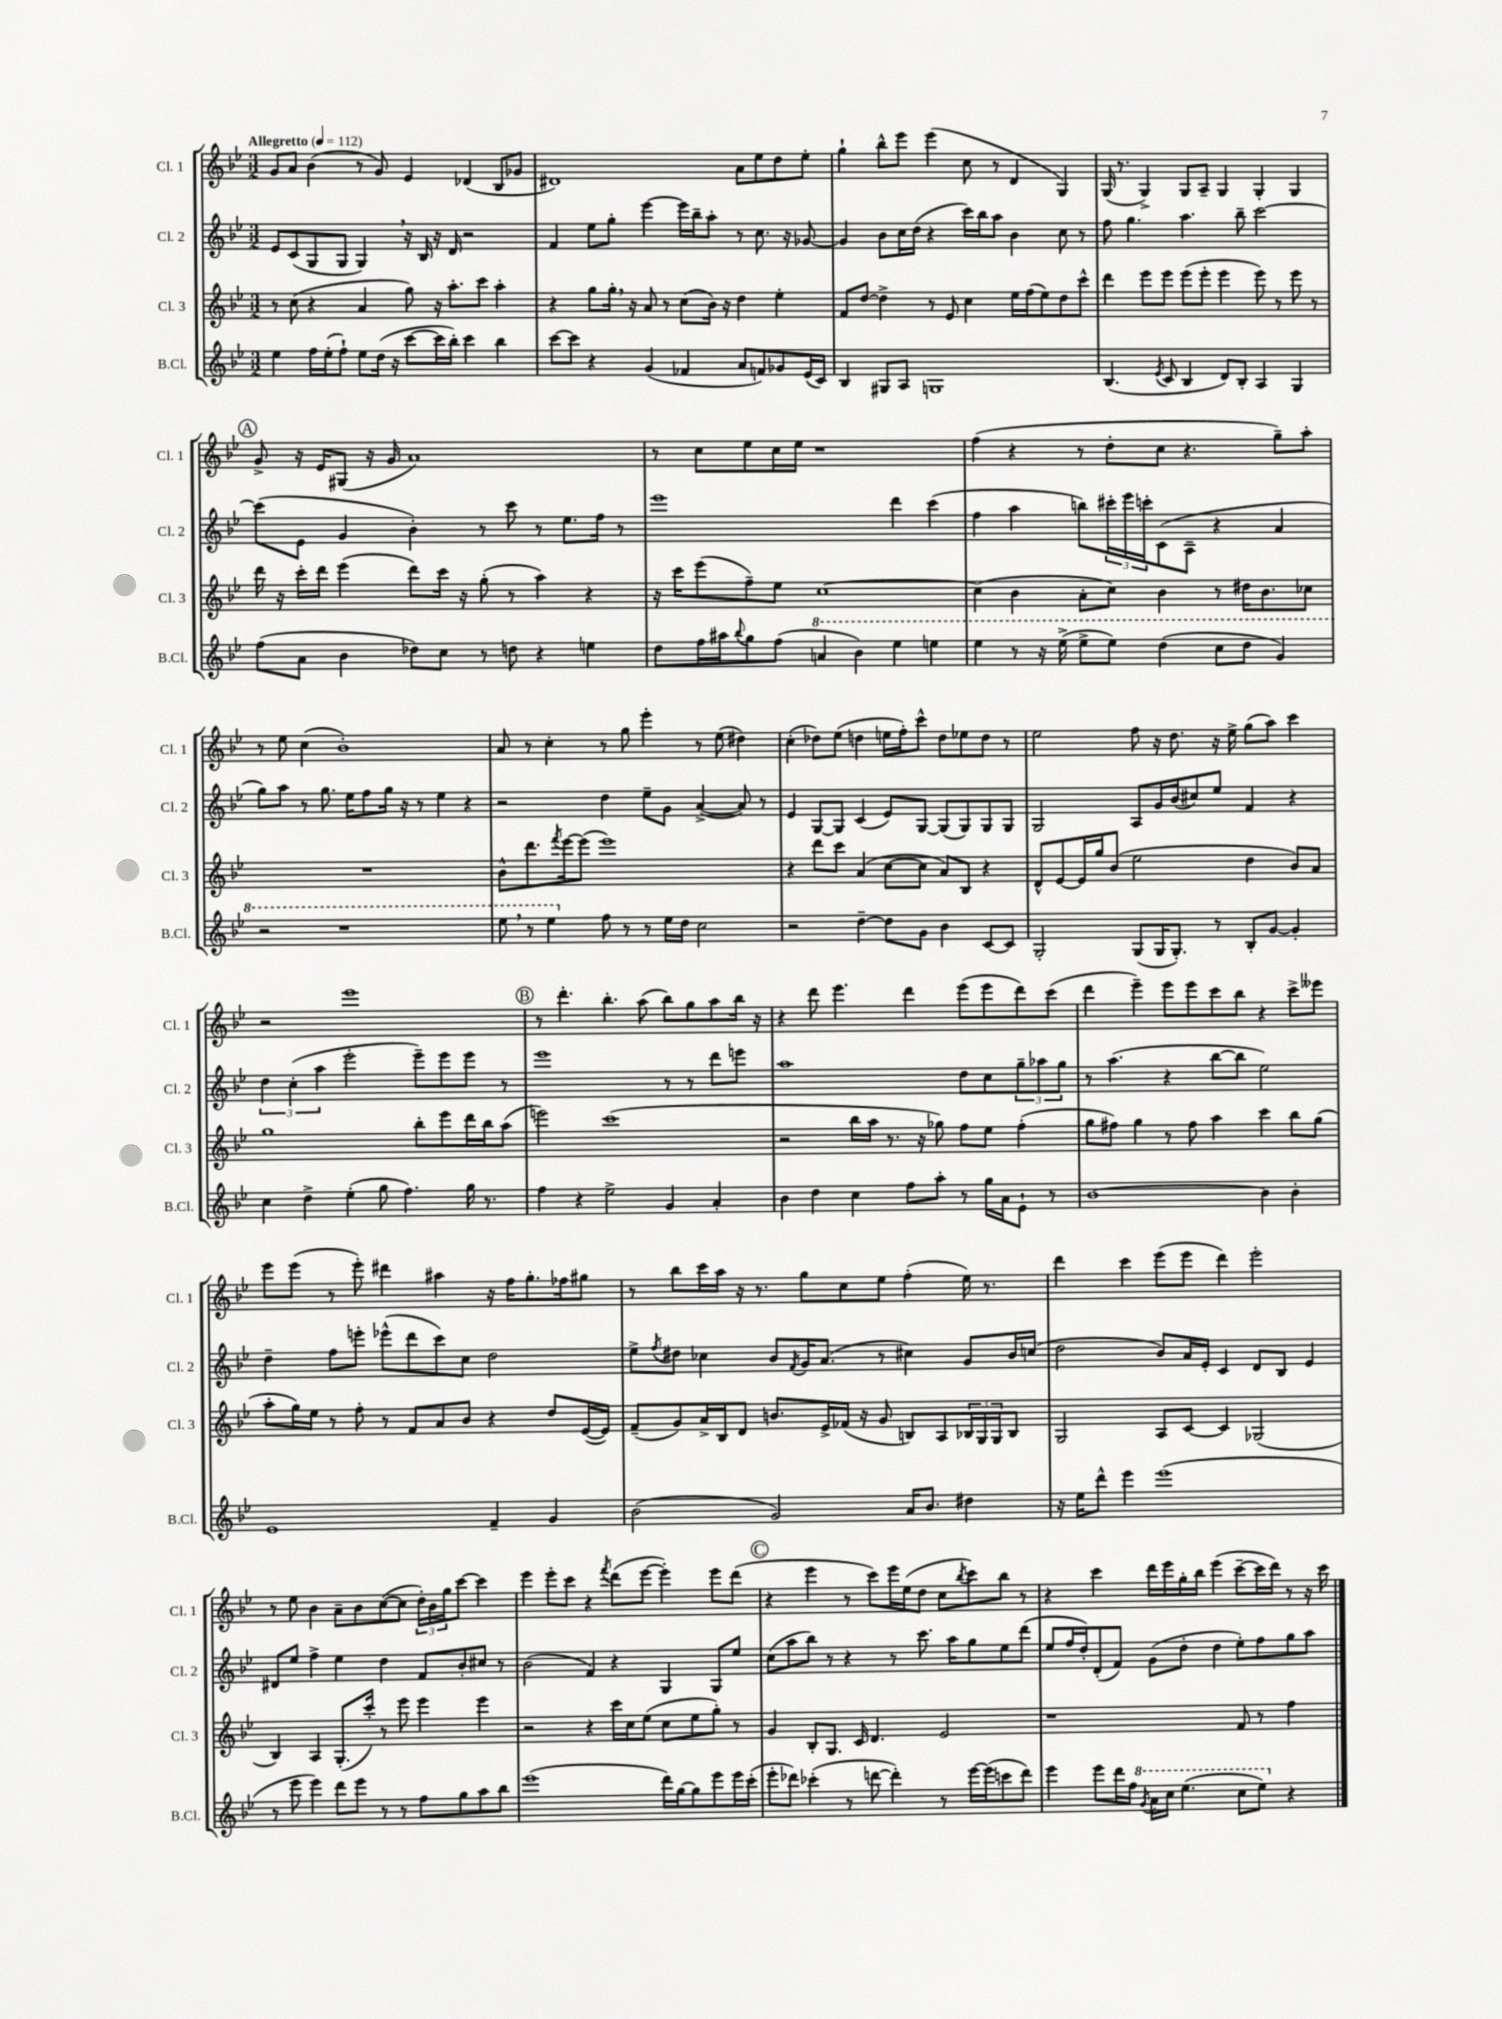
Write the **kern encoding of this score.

**kern	**kern	**kern	**kern
*staff4	*staff3	*staff2	*staff1
*clefG2	*clefG2	*clefG2	*clefG2
*k[b-e-]	*k[b-e-]	*k[b-e-]	*k[b-e-]
*M3/2	*M3/2	*M3/2	*M3/2
*MM112	*MM112	*MM112	*MM112
4ee-\	8r	8e-/L	8g/L
.	(8cc\	(8c/	8a/J
16ff\LL	4r	8G/	(4b-\
(16ee-'\J	.	.	.
8ff`\J)	.	8G/J	.
8ee-\L	4a/	4G/)	8r
(16dd\Jk	.	.	8g/)
16r	.	.	.
[8ccc\L	8gg\)	16r	4e-/
.	.	16B-/	.
16ccc\]L	16r	16r	.
16bb-'\JJ)	8.aa'\L	16d/	.
4ccc\	.	2r	(4d-/
.	8ccc\J	.	.
4bb-\	4aa'\	.	8B-/L
.	.	.	8g-/J
=	=	=	=
[8ccc\L	4r	4f/	1d#)
8ccc\]J	.	.	.
4r	8gg\L	8ee-\L	.
.	16gg'\Jk	8gg'\J	.
.	16r	.	.
(4g/	8a/	[4eee-\	.
.	8r	.	.
4f-/	(8cc\L	16eee-\]LL	.
.	.	16bb-~\J	.
.	16b-\Jk)	8aa'\J	.
.	16r	.	.
8a/L	4dd\	8r	8a\L
8f/)	.	8.cc\	8ee-\
8g-/	4ee-'\	.	8dd\
.	.	16r	.
(16e-/L	.	[8g-/	8ee-'\J
16c/JJ)	.	.	.
=	=	=	=
4B-/	8f/L	4g-/]	4gg`\
.	[8dd/J	.	.
8G#/L	4dd^\]	8b-\L	8bb-^^\L
8A/J	.	16cc\L	8eee-\J
.	.	(16dd\JJ	.
1G	8r	4r	(4eee-\
.	8e-/	.	.
.	4cc\	16ccc\LL)	8cc\
.	.	16bb-\J	.
.	.	8aa\J	8r
.	16ee-\LL	4b-\	4d/
.	(16ff\J	.	.
.	8ee-\)	.	.
.	8dd\	8cc\	4G/)
.	8ccc^^\J	8r	.
=	=	=	=
(4.B-/	4ddd\	8ff\	(16G/
.	.	.	8.r
.	.	4.gg\	.
.	8eee-\L	.	4G^/)
8qe-/	.	.	.
8c/	8eee-\J	.	.
4B-/	(8eee-\L	4.aa\	8G/L
.	8eee-'\J	.	8A~/J
8d/L)	4eee-\	.	4G/
8B-'/J	.	8bb-~\	.
4A/	8eee-\)	[2ccc\	4G'/
.	8r	.	.
4G/	8eee-\	.	4G/
.	8r	.	.
=	=	=	=
(8ff\L	16ddd\	(8ccc\]L	8g^/
.	16r	.	.
8a\J	16ccc'\LL	8e-\J	16r
.	16ddd\JJ	.	16e-/LK
4b-\	(4eee-\	4g/	(8G#/J
.	.	.	16r
.	.	.	16g/
8dd-\L)	8ddd\L)	4b-'\)	1a)
8cc\J	16ccc\Jk	.	.
.	16r	.	.
8r	(8gg'\	8r	.
8dd\	8r	8ccc\	.
4r	4aa\)	8r	.
.	.	8.ee-\L	.
4ee\	4r	.	.
.	.	16ff\Jk	.
.	.	8r	.
=	=	=	=
8dd\L	16r	1eee-	8r
.	16ccc\LK	.	.
16ff\L	(8eee-\	.	8cc\L
16aa#\J	.	.	.
8qqbb-/	.	.	.
8gg\	8ff~\)	.	8ee-\
(8ff\J	8ee-\J	.	16cc\L
.	.	.	16ee-\JJ
4aa/	[1cc	.	1r
4bb-\)	.	.	.
4eee-\	.	4ddd\	.
4eee\	.	(4ccc\	.
=	=	=	=
4eee-\	(4cc\]	4ff\	(4ff\
8r	4b-\	4aa\	4r
16r	.	.	.
(16eee-^\	.	.	.
8eee-^\L	8a'\L	8bb\L)	8r
8eee-\J)	8cc\J)	24ccc#'\L	8dd'\L
.	.	24eee-\	.
.	.	24ccc'\J	.
(4ddd\	4b-\	(8c\	8cc\J
.	.	8A~\J	4.r
8ccc\L	8r	4r	.
8ddd\J	16dd#\LK	.	.
.	8.b-\	.	.
4gg/)	.	4a/	8gg~\L)
.	8cc-\J	.	8aa'\J
=	=	=	=
2r	1.r	8gg\L)	8r
.	.	8aa\J	8ee-\
.	.	8r	(4cc\
.	.	8.gg\	.
1r	.	.	1b-')
.	.	16ee-\LK	.
.	.	8ff\	.
.	.	16gg\Jk	.
.	.	16r	.
.	.	8r	.
.	.	4ee-\	.
.	.	4r	.
=	=	=	=
8eee-\	8b-^^\L	2r	8a/
8r	8.ddd\	.	8r
4eee-\	.	.	4cc'\
.	8qfff/	.	.
.	[16eee-\k	.	.
.	(8eee-\]J	.	.
8ff\	1eee-)	4dd\	8r
8r	.	.	8gg\
8r	.	8ee-~\L	4eee-'\
16ee-\LL	.	8g\J	.
16dd\JJ	.	.	.
2cc\	.	([4a^/	8r
.	.	.	(8ee-\
.	.	8a/])	4dd#\)
.	.	8r	.
=	=	=	=
2r	4r	4e-/	(4cc'\
.	8ddd\L	[8G/L	8dd-\L)
.	8ccc\J	8G/]J	(8ee-\J
[4dd~\	(4a/	(4c/	4dd\
8dd\]L	[8cc\L	8e-/L)	16ee\LL
.	.	.	16ff'\J)
8g\J	8cc\]J	[8G/J	8ccc^^\J
4b-\	8a/L)	(8G/]L	8dd\L
.	8B-/J	8G/)	8ee-\
[8c/L	4r	8G/	8dd\J
8c/]J	.	8G/J	8r
=	=	=	=
2G'/	8d^^/L	2G/	2ee-\
.	[8e-/	.	.
.	16e-/]L	.	.
.	16gg/J	.	.
.	(8b-/J	.	.
(8G/L	2ee-\	8A/L	8ff\
16G/K	.	16g/L	16r
8.G'/J)	.	(16b-/J	8.dd\
.	.	8cc#/)	.
8r	.	8ee-/J	16r
.	.	.	16ee-^\
8B-'/L	4dd\	4f/	(8gg\L
[8g/J	.	.	8aa\J)
4g'/]	8b-/L)	4r	4ccc\
.	8a/J	.	.
=	=	=	=
4cc\	1gg	6dd\	2r
.	.	(6cc'\	.
4dd^\	.	.	.
.	.	6aa\	.
(4ee-'\	.	2eee-'\	1eee-
8gg\	.	.	.
4.ff\)	.	.	.
.	8bb-'\L	8eee-~\L)	.
.	8eee-\	8eee-\	.
16gg\	16ddd\L	8eee-\J	.
8.r	16bb-\J	.	.
.	(8aa\J	8r	.
=	=	=	=
4ff\	2eee\)	1eee-	8r
.	.	.	4.ddd'\
4r	.	.	.
2ee-^\	(1ccc	.	4.bb-'\
.	.	.	(8aa\
4g/	.	8r	8bb-\L)
.	.	8r	8gg\
4a'/	.	8ddd\L	8aa\
.	.	8eee\J	16bb-\Jk
.	.	.	16r
=	=	=	=
4b-\	2r	1aa	4r
4dd\	.	.	8ddd\
.	.	.	4.eee-\
4cc\	16bb-\LL	.	.
.	16aa\JJ	.	.
.	8.r	.	.
8ff\L	.	.	4ddd\
.	16r	.	.
8aa'\J	8gg-\)	.	.
8r	8ff\L	8dd\L	(8eee-\L
16gg\LL	8ee-\J	8cc\	8eee-\
16a\J	.	.	.
8e-`\J	(4ff'\	12gg~\	8ddd\)
.	.	12aa-\	.
8r	.	.	(8ccc\J
.	.	12gg\J	.
=	=	=	=
[1b-	8gg\L	8r	4ddd\
.	8ff#\J)	(4.aa\	.
.	4gg\	.	4eee-~\)
.	8r	4r	8eee-\L
.	8ff#\	.	8eee-\
.	4aa\	[8bb-\L	8ccc\
.	.	8bb-\]J	8bb-\J
4b-\]	4ccc\	2ee-\)	4r
4b-'\	8bb-\L	.	8ccc^\L
.	(8gg\J	.	8eee--\J
=	=	=	=
1e-	8aa'\L	4dd~\	8eee-\L
.	16gg\L)	.	(8eee-\J
.	16ee-\JJ	.	.
.	8r	8ff\L	8r
.	8ff'\	8eee'\J	8eee-'\)
.	8r	(8eee-^^\L	4ddd#\
.	8f/L	8ddd\	.
.	8a/	8ccc\)	4aa#\
.	8b-/J	8cc\J	.
4f~/	4r	2dd\	16r
.	.	.	16ff\LK
.	.	.	8.gg'\
4g/	8dd/L	.	.
.	.	.	16ff-\k
.	([16e-/L	.	8gg#\J
.	16e-/]JJ)	.	.
=	=	=	=
(2b-\	(8f~/L	8ee-^\L	8r
.	.	8qff/	.
.	8g/)	8dd#\J	8bb-\L
.	16a^/L	4cc-\	16ccc\L
.	16B-/J	.	16aa\JJ
.	8d/J	.	16r
.	.	.	8.r
2g/)	8.b/L	8b-/L	.
.	.	8qf/	.
.	.	16g/K	8gg\L
.	16e-^/L	(8.a/J	.
.	(16f-/JJ	.	8cc\
.	16r	.	.
.	8g/	8r	8ee-\J
16a/LK	8B/L)	4cc#\)	(4ff'\
8.b-/J	.	.	.
.	8A/	.	.
4dd#\	24B-/L	8g/L	16ee-\)
.	24G/	.	.
.	.	.	8.r
.	24G/J	.	.
.	8B-/J	16b-/L	.
.	.	(16cc/JJ	.
=	=	=	=
16r	2G/	2dd\	4ddd\
16ee-\LK	.	.	.
8ddd^^\J	.	.	.
4eee-\	.	.	4ccc\
(1eee-	8A/L	8b-/L)	(8eee-\L
.	[8c/J	16a/L	8eee-\J
.	.	16e-'/JJ	.
.	4c/]	4c/	4ddd\)
.	(2G-/	8d/L	2eee-'\
.	.	8B-/J	.
.	.	4e-/	.
=	=	=	=
8r	4B-/)	8d#/L	8r
8eee-\	.	8ee-/J	8ee-\
4eee-\)	4A/	4ff^\	4b-\
8ddd\L	(8.G'/L	4ee-\	8a~\L
8eee-\J	.	.	8b-\
.	16ccc'/Jk)	.	.
8r	8r	4dd\	([8cc\
8r	8eee-\	.	8cc\]J
8ff\L	4eee-\	8f/L	24dd'\LL)
.	.	.	24b-\
.	.	.	24gg\J
8gg\	.	8b-'/	[8ccc\J
8aa\	4eee-\	8cc#/J	4ccc\]
8bb-\J	.	8r	.
=	=	=	=
(1eee-	2r	(2b-\	4eee-\
.	.	.	8eee-'\L
.	.	.	8ccc\J
.	4r	4f/)	4r
.	.	.	8qfff/
.	16ccc\LL	4r	(8ddd\L
.	16cc\J	.	.
.	(8ee-\J	.	[8eee-\J
16ddd\LL)	8cc\L	4G/	4eee-'\])
[16gg\J	.	.	.
8gg\]	8ee-\	.	.
8eee-\	8gg'\J)	8G/L	8eee-\L
16eee-\L	8r	8ee-/J	(8ddd\J
(16ccc'\JJ	.	.	.
=	=	=	=
8eee-'\L	4g/	(8cc\L	4r
8ddd-\J)	.	8aa\	.
(4ccc-'\	8B-'/L	8bb-\J)	4eee-\
.	8.G/J	8r	.
8r	.	4r	8r
.	16c/	.	.
[8ddd\	4.d/	.	8ccc\L)
4ddd'\])	.	8r	16eee-\L
.	.	.	(16ee-\J
.	.	8.ccc\	8dd\J
8r	2e-/	.	8cc\L
.	.	16aa\LK	.
.	.	.	8qbb-/
[16eee-\LL	.	8gg\	8ccc\)
(16eee-\]J	.	.	.
8ccc\	.	8ee-\	8bb-\J
8ddd\J)	.	(8ddd\J	8r
=	=	=	=
4eee-\	1r	8ee-/L	4r
.	.	16ff/L	.
.	.	16dd'/J)	.
8eee-\L	.	(8d'/	4ccc\
16ddd\L	.	8f/J)	.
16ff\JJ	.	.	.
8qgg/	.	.	.
16aa\LL	.	(8g\L	16ddd\LL
16ccc\JJ	.	.	16eee-\
(4.eee-\	.	8dd'\J	16gg'\
.	.	.	16bb-\JJ
.	.	4dd\	(4eee-\
8ccc\L	8f/	8ee-'\L)	[8ccc~\L
8eee-\J)	8r	8ff\	16ccc\]L
.	.	.	16ddd\JJ)
4r	4ff\	8gg\	8r
.	.	8aa\J	16r
.	.	.	16ccc\
==	==	==	==
*-	*-	*-	*-
